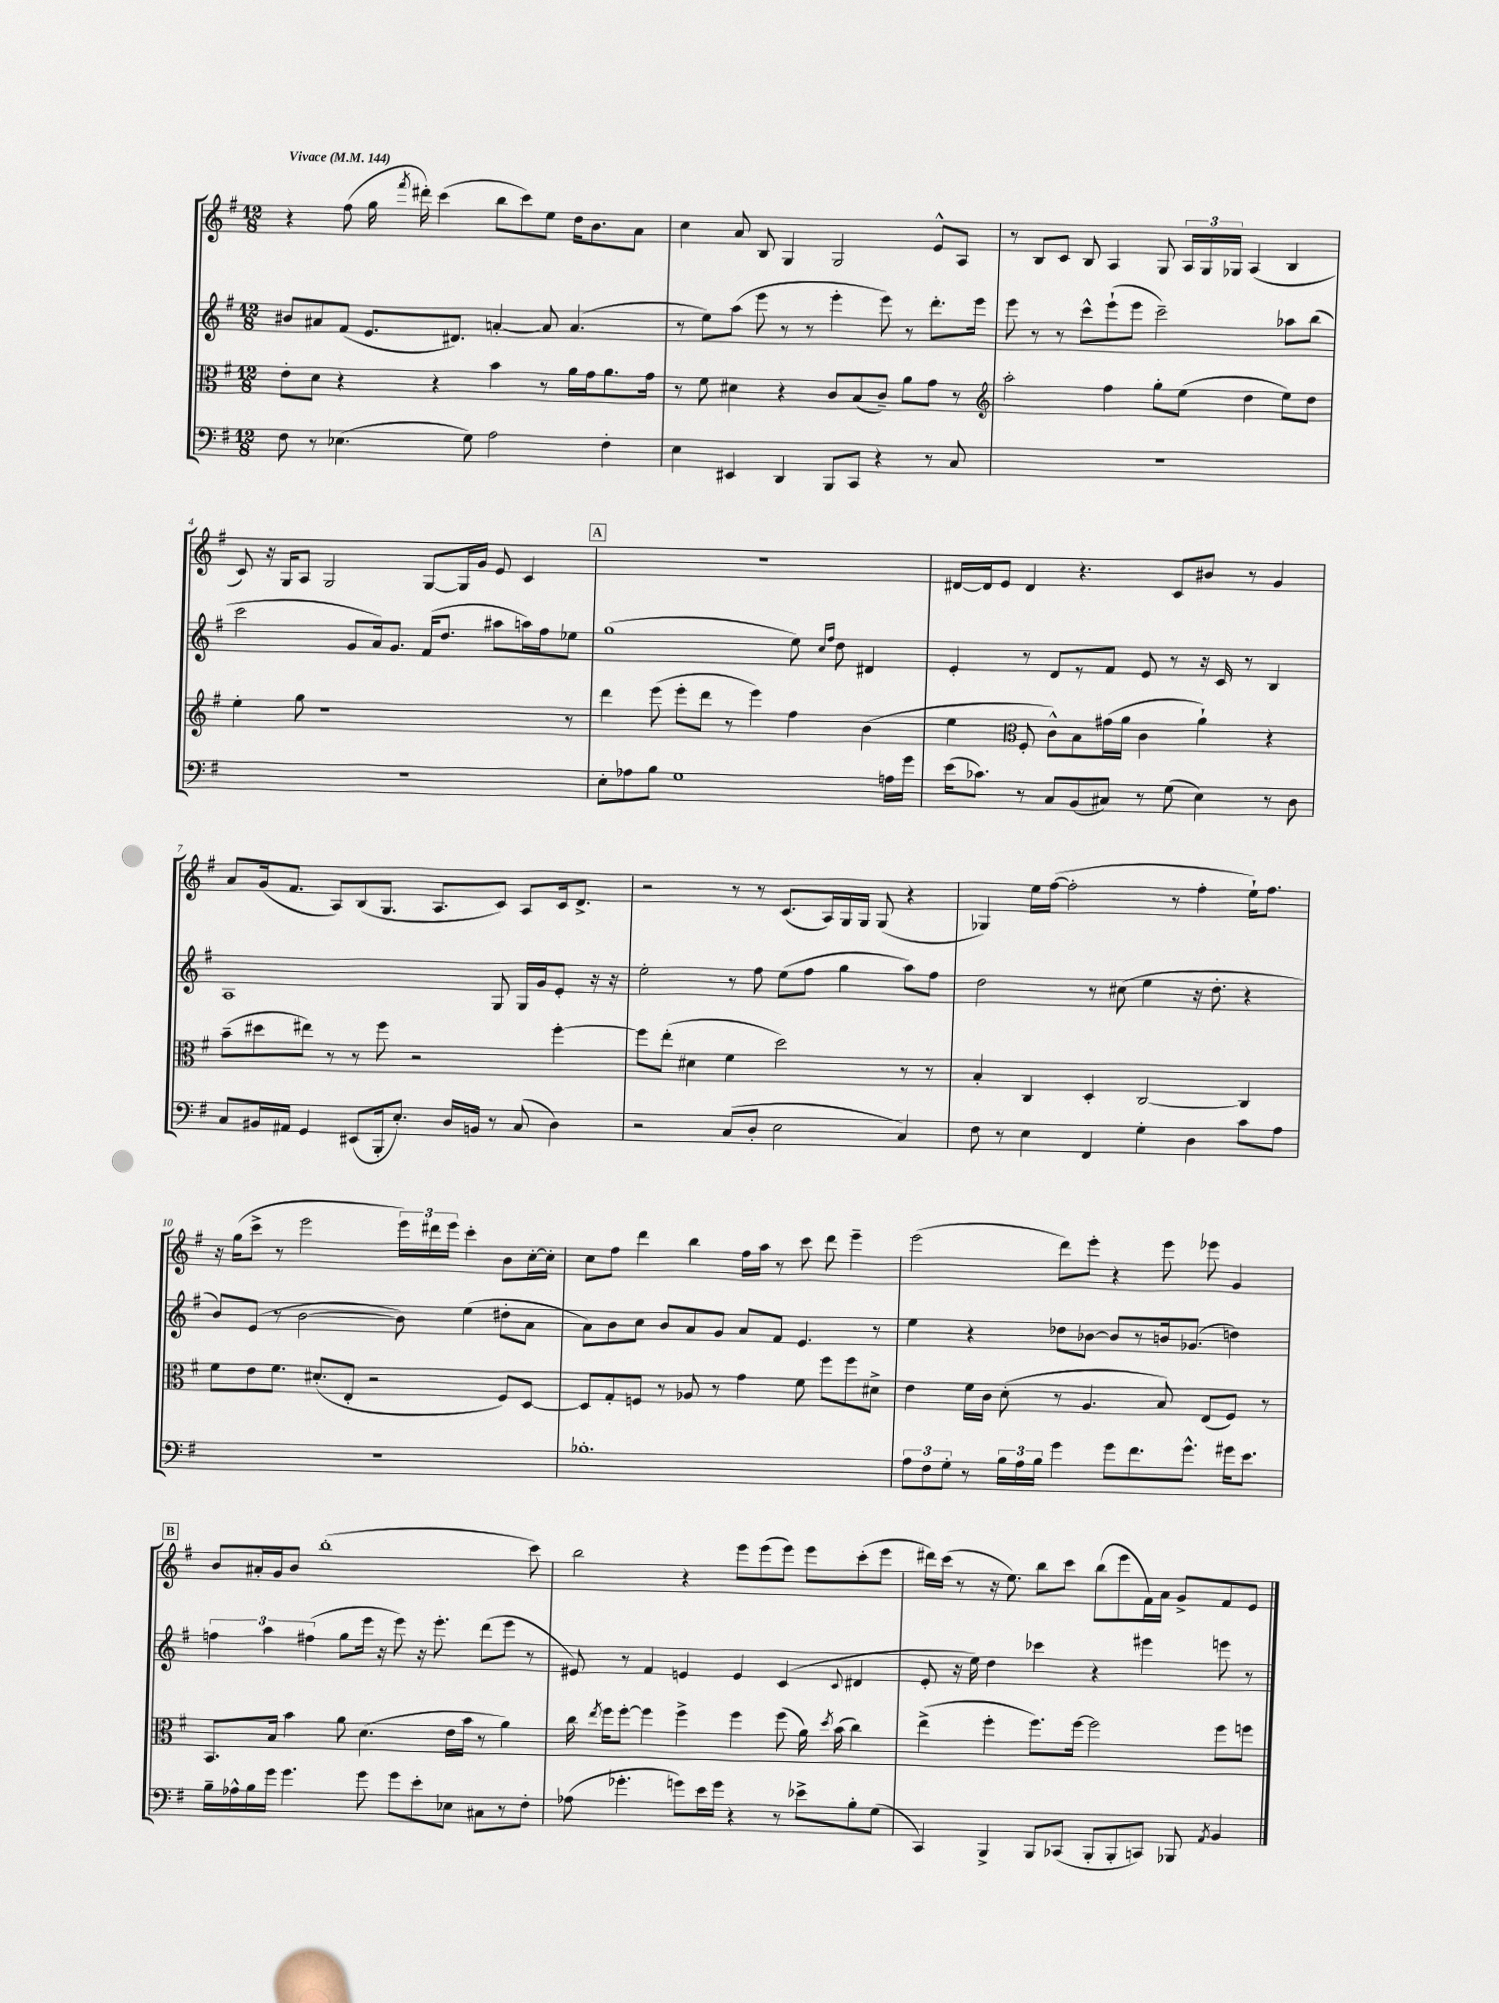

**kern	**kern	**kern	**kern
*part4	*part3	*part2	*part1
*staff4	*staff3	*staff2	*staff1
*clefF4	*clefC3	*clefG2	*clefG2
*k[f#]	*k[f#]	*k[f#]	*k[f#]
*M12/8	*M12/8	*M12/8	*M12/8
*MM144	*MM144	*MM144	*MM144
=1	=1	=1	=1
!	!	!	!LO:TX:a:B:t=Vivace
8F#\	8e'\L	8b#X/L	4r
8r	8d\J	8a#X/	.
(4.E-X\	4r	(8f#/J	(8ff#\
.	.	8.e/L	16gg\
.	.	.	8qfff#/
.	.	.	16ddd#X'\)
.	4r	.	(4ccc\
.	.	8.d#X/J)	.
8G\)	.	.	.
2A\	4b\	[4an'/	8bb\L
.	.	.	8ccc\)
.	8r	8a/]	8ee\J
.	16a\LL	(4.a/	16dd\KL
.	16g\J	.	8.b\
4F#'\	8.a\	.	.
.	.	.	8a\J
.	16g\Jk	.	.
=2	=2	=2	=2
4E\	8r	8r	4cc\
.	8f#\	8ee\L)	.
4EE#X/	4d#X\	(8aa\J	8a/
.	.	8eee\	8B/
4DD/	4r	8r	4G/
.	.	8r	.
8BBB/L	8c/L	4eee'\	2G/
8CC/J	(8B/	.	.
4r	8c~/J)	8eee\)	.
.	8a\L	8r	.
8r	8g\J	8.ddd'\L	8e^^/L
8C/	8r	.	8A/J
.	.	16eee\Jk	.
=3	=3	=3	=3
*	*clefG2	*	*
1.r	2aa'\	8eee\	8r
.	.	8r	8B/L
.	.	8r	8c/J
.	.	8ccc^^\L	8B/
.	4ff#\	(8eee`\	4A/
.	.	8eee\J	.
.	8gg'\L	2ccc~\)	8G/
.	(8ee\J	.	24A/LL
.	.	.	24G/
.	.	.	24G-X/JJ
.	4dd\	.	(4A/
.	8ee\L)	8aa-X\L	4B/
.	8dd\J	(8bb\J	.
!!LO:LB:g=z
=4	=4	=4	=4
1.r	4ee'\	2ccc\	8c/)
.	.	.	16r
.	.	.	16G/KL
.	8gg\	.	8A/J
.	1r	.	2G/
.	.	8g/L	.
.	.	16a/k)	.
.	.	8.g/J	.
.	.	(16f#/KL	[8G/L
.	.	8.dd/J	.
.	.	.	16G/L]
.	.	.	16g/JJ
.	.	8aa#X\L	8e/
.	.	16aan\L)	4c/
.	.	16ff#\J	.
.	8r	8ee-X\J	.
!!LO:REH:place=s1:t=A
=5	=5	=5	=5
8E'\L	4ddd\	(1gg	1.r
8A-X\	.	.	.
8B\J	(8eee\	.	.
1G	8eee'\L	.	.
.	8ddd\J	.	.
.	8r	.	.
.	4eee\)	.	.
.	4ff#\	8ee\)	.
.	.	16qqcc/LL	.
.	.	16qqff#/JJ	.
.	.	8dd\	.
.	(4b\	4d#X/	.
16An\LL	.	.	.
16g\JJ	.	.	.
=6	=6	=6	=6
(16e\KL	4ee\	4e'/	[16d#X/LL
8.c-X\J)	.	.	16d#/J]
.	.	.	8e/J
*	*clefC3	*	*
8r	8F#'/	8r	4d#/
8C/L	8c^^\L)	8d/L	.
(8BB/	8B\	8r	4.r
8C#X/J)	(16g#X\L	8f#/J	.
.	16a\JJ	.	.
8r	4c\	8e/	.
(8G\	.	8r	8c/L
4E\)	4a`\)	16r	8b#X/J
.	.	16c/	.
.	.	8r	8r
8r	4r	4B/	4g/
8D\	.	.	.
!!LO:LB:g=z
=7	=7	=7	=7
8C/L	(8b~\L	1A	8a/L
16BB#X/L	8dd#X\	.	(16g/k
16AA#X/JJ	.	.	8.f#/J
4GG/	8ee#X\J)	.	.
.	8r	.	8A/L)
(8EE#X/L	8r	.	(8B/
16BBB'/k	8ff#\	.	8.G/J
8.E'/J)	.	.	.
.	2r	.	.
.	.	.	8.A/L
16D/LL	.	.	.
16BBn/JJ	.	.	.
8r	.	8G/	8c/J)
(8C/	.	16G/LL	8A/L
.	.	16g/J	.
4D\)	[4ff#'\	8e'/J	16c/k
.	.	.	8.d^/J
.	.	16r	.
.	.	16r	.
=8	=8	=8	=8
2r	8ff#\L]	2ee'\	2r
.	(8ee'\J	.	.
.	4d#X\	.	.
(8C/L	4f#\	8r	8r
8D'/J	.	8ff#\	8r
2E\	2dd\)	(8ee\L	(8.c/L
.	.	8ff#\J	.
.	.	.	16A/L)
.	.	4gg\	16G/
.	.	.	16G/JJ
.	.	.	(8G/
4C/)	8r	8aa\L)	4r
.	8r	8ff#\J	.
=9	=9	=9	=9
8F#\	4B'/	2dd\	4G-X/)
8r	.	.	.
4E\	4C/	.	16ee\LL
.	.	.	([16ff#\JJ
.	.	.	2ff#'\]
4FF#/	4D'/	8r	.
.	.	(8cc#X\	.
4G'\	[2C/	4ee\	.
.	.	.	8r
4D\	.	16r	4ff#'\
.	.	8.dd'\	.
8c\L	4C/]	4r	16ee`\KL)
.	.	.	8.ff#\J
8A\J	.	.	.
!!LO:LB:g=z
=10	=10	=10	=10
1.r	8f#\L	8b/L)	16r
.	.	.	(16gg\KL
.	8e\	(8e/J	8ccc^\J
.	8.f#\J	8r	8r
.	.	[2b\	2eee\
.	(8.d#X'/L	.	.
.	8E'/J	.	.
.	2r	.	.
.	.	8b\])	24eee\LL)
.	.	.	24ddd#X\
.	.	.	24eee\JJ
.	.	(4ee\	4ccc'\
.	8F#/L)	8dd#X'\L	8b\L
.	[8D/J	8a\J	[16cc'\L
.	.	.	16cc'\JJ]
=11	=11	=11	=11
1.B-X'	8D/L]	8a\L)	8cc\L
.	8G'/	8b\	8ff#\J
.	8Fn/J	8cc\J	4ddd\
.	8r	8b/L	.
.	8A-X/	8a/	4bb\
.	8r	8g/J	.
.	4g\	8a/L	16ff#\LL
.	.	.	16aa\JJ
.	.	8f#/J	8r
.	8f#\	4.e/	8ccc\
.	8ff#\L	.	8ddd\
.	8ff#\	.	4eee~\
.	8d#X^\J	8r	.
=12	=12	=12	=12
12A\L	4e\	4ee\	(2eee\
12F#\	.	.	.
12G'\J	.	.	.
8r	16f#\LL	4r	.
.	16c\JJ	.	.
24B\LL	(8d'\	.	.
24A\	.	.	.
24B\JJ	.	.	.
4g\	8r	8dd-X\L	8ddd\L)
.	4.A/	[8b-X\J	8eee'\J
8g\L	.	8b-/L]	4r
8.f#\	.	8r	.
.	8B/)	16bn/k	8eee\
8.g^^\J	.	(8.g-X/J	.
.	(8E/L	.	8eee-X\
16g#X\KL	8F#/J)	4ddn\)	4g/
8.e\J	.	.	.
.	8r	.	.
!!LO:LB:g=z
!!LO:REH:place=s1:t=B
=13	=13	=13	=13
16B~\LL	8.BB/L	6ffn\	8b/L
16A-X^^\	.	.	.
16B\	.	.	16a#X'/L
.	.	6aa\	.
16g\JJ	16B/Jk	.	16g/J
4.g\	4b\	.	8b/J
.	.	(6ff#X\	.
.	.	.	(1bb'
.	8a\	8gg\L	.
8g\	(4.d\	16eee\Jk	.
.	.	16r	.
8g\L	.	8eee\)	.
8e'\	.	16r	.
.	.	8.eee'\	.
8E-X\J	16e\LL	.	.
.	16b\JJ	.	.
8C#X\L	8r	(8ddd\L	.
8r	4a\)	8eee\J	.
8F#'\J	.	8r	8ccc\)
=14	=14	=14	=14
(8A-X\	16cc\	8e#X/)	2bb\
.	8qee/	.	.
.	16ff#\KL	.	.
4.g-X'\	[8ff#'\J	8r	.
.	4ff#\]	4f#/	.
8gn\L)	4ff#^\	4en/	4r
16e\L	.	.	.
16g\JJ	.	.	.
4r	4ff#\	4e/	8eee\L
.	.	.	(8eee\
8r	(8ff#\	(4c/	8eee\J)
8e-X^\L	16a\)	.	8eee\L
.	8qdd/	.	.
.	(16b\	.	.
.	.	8qqc/	.
8B'\	4cc\)	4d#X/	(8ccc'\
(8G\J	.	.	8eee\J
=15	=15	=15	=15
4CC/)	(4ee^\	8e'/	16ddd#X\LL)
.	.	.	(16ccc\JJ
.	.	16r	8r
.	.	16ee\)	.
4BBB^/	4ff#'\	4dd\	16r
.	.	.	8.ee\)
8BBB/L	8.ff#\L)	4ccc-X\	8bb\L
(8CC-X/J	.	.	8ccc\J
.	[16ff#\Jk	.	.
8BBB'/L	2ff#\]	4r	(8bb\L
8BBB'/	.	.	8eee\
8CCn/J)	.	4eee#X\	16f#\L)
.	.	.	16a\JJ
8BBB-X/	.	.	8g^/L
8qAA/	.	.	.
4BB/	8ff#\L	8eeen\	8f#/
.	8ffn\J	8r	8e/J
==	==	==	==
*-	*-	*-	*-
